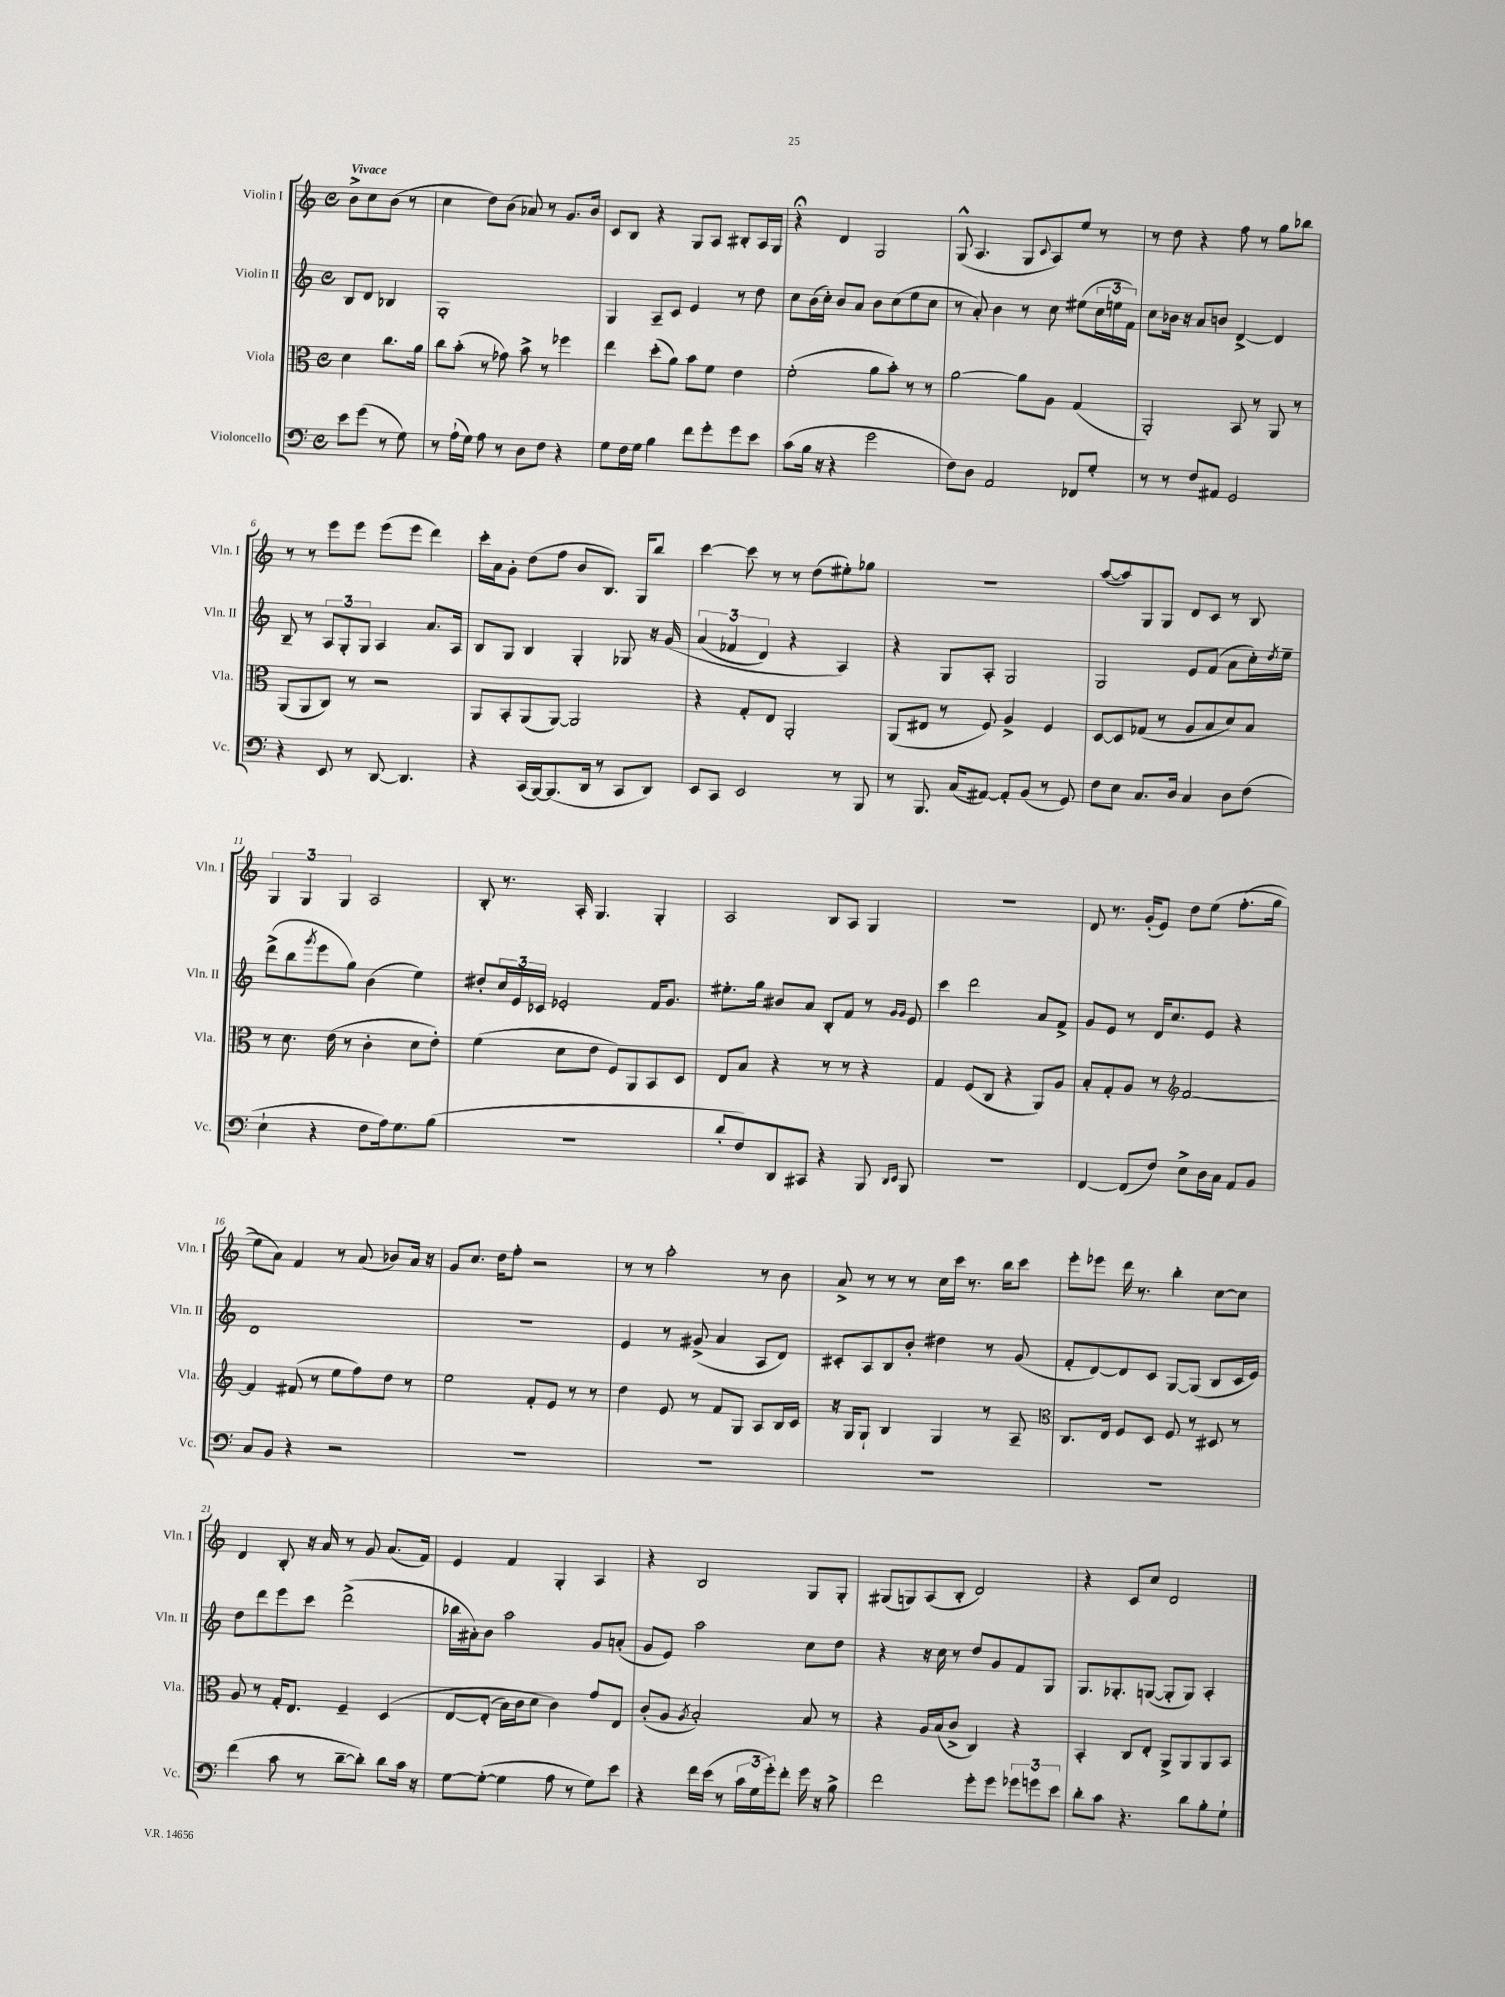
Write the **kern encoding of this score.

**kern	**kern	**kern	**kern
*part4	*part3	*part2	*part1
*staff4	*staff3	*staff2	*staff1
*I"Violoncello	*I"Viola	*I"Violin II	*I"Violin I
*I'Vc.	*I'Vla.	*I'Vln. II	*I'Vln. I
*clefF4	*clefC3	*clefG2	*clefG2
*k[]	*k[]	*k[]	*k[]
*M4/4	*M4/4	*M4/4	*M4/4
*met(c)	*met(c)	*met(c)	*met(c)
=	=	=	=
!	!	!	!LO:TX:a:B:t=Vivace
8e\L	4d\	8B/L	8b^\L
(8g\J	.	8d/J	8cc\
8r	8.cc\L	4B-X/	(8b\J
8G\)	.	.	8r
.	16a\Jk	.	.
=1	=1	=1	=1
8r	8cc\L	1G'	4cc\
(16A`\LL	(8b'\J	.	.
16G\JJ)	.	.	.
8A\	8r	.	8dd\L)
8r	8g-X\)	.	(8b\J
8D\L	8b^\	.	8a-X/)
8F\J	8r	.	8r
4r	4ff-X\	.	8.g/L
.	.	.	16b/Jk
=2	=2	=2	=2
8G\L	4ee\	4G/	8c/L
16F\L	.	.	8B/J
16G\JJ	.	.	.
4B\	(8dd'\L	8A~/L	4r
.	8a\J)	8c/J	.
8f\L	8b\L	4e/	8G/L
8g'\	8f\J	.	8A/J
8g\	4e\	8r	8B#X'/L
8e\J	.	8dd\	16A/L
.	.	.	16G/JJ
=3	=3	=3	=3
(8c\L	(2f'\	8cc\L	4r;<
16B\Jk	.	(16b\L	.
16r	.	16cc'\JJ)	.
4r	.	8b/L	4d/
.	.	8a/J	.
2g\	8a\L	8b\L	2G/
.	8b'\J)	(8cc\	.
.	8r	8ee\	.
.	8r	8cc\J	.
=4	=4	=4	=4
8F\L)	[2a\	8r	(8G^^/
8D\J	.	8a'/)	4.A/
2AA/	.	4b\	.
.	8a\L]	8r	8G/L
.	.	.	8qqc/
.	8A\J	8cc\	8A/)
8FF-X/L	(4G/	(8ee#X\L	8ee/J
8G'/J	.	24cc\L	8r
.	.	24een\	.
.	.	24f\JJ)	.
=5	=5	=5	=5
8r	2AA'/)	8cc\L	8r
8r	.	16b-X\Jk	8dd\
.	.	16r	.
8F/L	.	8a/L	4r
8AA#X/J	.	8bn/J	.
2GG/	8BB/	[4d^/	8ff\
.	8r	.	8r
.	8AA/	4d/]	8gg\L
.	8r	.	8bb-X\J
!!LO:LB:g=z
=6	=6	=6	=6
4r	(8AA/L	8B~/	8r
.	8AA/	8r	8r
8EE/	8C/J)	12A/L	8eee\L
.	.	12G'/	.
8r	8r	.	8eee\J
.	.	12G/J	.
[8DD/	2r	4A/	(8eee\L
4.DD/]	.	.	8eee\J
.	.	8.a/L	4ddd\)
.	.	16A/Jk	.
=7	=7	=7	=7
4r	8AA/L	8B/L	16ccc'\LL
.	.	.	16a\J
.	8BB'/	8G/J	8g'\J
(16CC/LL	(8AA/	4B/	(8dd\L
[16BBB/J)	.	.	.
(8.BBB/]	[8AA/J)	.	8ff\J
.	2AA/]	4G'/	8b/L
16DD/Jk	.	.	.
8r	.	.	8.B/J)
8CC/L	.	8G-X/	.
.	.	.	16G/KL
8DD/J)	.	16r	8bb/J
.	.	(16g/	.
=8	=8	=8	=8
8EE/L	4r	(6a/	[4ccc\
8CC/J	.	.	.
.	.	6f-X/	.
2EE/	8G'/L	.	8ccc\]
.	.	6d/)	.
.	8E/J	.	8r
.	2AA'/	4r	8r
.	.	.	(8dd\L
8r	.	4A/)	8ee#X'\)
8BBB/	.	.	8gg-X\J
=9	=9	=9	=9
8r	(8AA/L	4r	1r
8.BBB/	8E#X/J	.	.
.	8r	8G/L	.
(16C/KL	.	.	.
[8AA#X/J)	8F/)	8A'/J	.
8AA#'/L]	4A^/	2G/	.
(8BB/J	.	.	.
8r	4F/	.	.
8GG/)	.	.	.
=10	=10	=10	=10
8F\L	[8D/L	2G/	([8aa/L
8E\J	8D/]	.	8aa/])
8.C/L	(8G-X/J	.	8G/
.	8r	.	8G/J
16D/Jk	.	.	.
4C/	8A/L	8e/L	8d/L
.	8B/	(8f/J	8c/J
8D\L	8d/)	8a\L	8r
(8F\J	8B/J	16cc'\L)	8B/
.	.	8qdd/	.
.	.	16ee~\JJ	.
!!LO:LB:g=z
=11	=11	=11	=11
4E`\	8r	(8ddd^\L	6G/
.	8.d\	8bb\	.
.	.	.	6G/
.	.	8qggg/	.
4r	.	8eee\	.
.	(16e\	.	.
.	.	.	6G/
.	8r	8gg\J)	.
8F\L	4c'\	(4b\	2A/
16A\k)	.	.	.
8.G\	.	.	.
.	8d\L	4ee\)	.
(8B\J	8e'\J)	.	.
=12	=12	=12	=12
1r	(4f\	8dd#X'/L	8B'/
.	.	24cc/L	8.r
.	.	24e/	.
.	.	24c-X/JJ	.
.	8d\L	2e-X'/	.
.	.	.	16A'/
.	8e\J	.	4.G/
.	8F/L)	.	.
.	8AA/	.	.
.	8BB/	16f/KL	4G'/
.	.	8.g/J	.
.	8D/J	.	.
=13	=13	=13	=13
8d'/L	8E/L	8.ee#X'\L	2A/
8F/)	8B/J	.	.
.	.	16gg\Jk	.
8DD/	4r	8b#X/L	.
8CC#X/J	.	8a/J	.
4r	8r	8B'/L	8B/L
.	8r	8f/J	8A/J
8BBB/	4r	8r	4G/
16qqDD/LL	.	16qqg/LL	.
16qqEE/JJ	.	16qqg/JJ	.
8BBB/	.	8e/	.
=14	=14	=14	=14
1r	4G/	4ccc\	1r
.	(8F/L	2ddd\	.
.	8C/J	.	.
.	4r	.	.
.	8AA/L)	8a/L	.
.	8A/J	8f^/J	.
=15	=15	=15	=15
[4FF/	8B'/L	8g/L	8d/
.	8G'/	8e/J	8.r
(8FF/L]	8A/J	8r	.
.	.	.	(16g'/KL
8F/J)	8r	16d/KL	8e/J)
.	.	8.cc/	.
*	*clefG2	*	*
8E^\L	[2f/	.	8dd\L
16D\L	.	8e/J	(8ee\J
16C\JJ	.	.	.
8AA/L	.	4r	(8.ff'\L
8BB/J	.	.	.
.	.	.	16gg\Jk
!!LO:LB:g=z
=16	=16	=16	=16
8C/L	4f/]	1d	8ee\L)
8BB/J	.	.	8a\J)
4r	(8f#X/	.	4f/
.	8r	.	.
2r	8ee\L	.	8r
.	8ff\)	.	(8a/
.	8dd\J	.	8b-X/L)
.	8r	.	16a/Jk
.	.	.	16r
=17	=17	=17	=17
1r	2ee\	1r	8g/L
.	.	.	8.cc/J
.	.	.	16dd\KL
.	.	.	8ff'\J
.	8f'/L	.	2r
.	8e/J	.	.
.	8r	.	.
.	8r	.	.
=18	=18	=18	=18
1r	4dd\	4e/	8r
.	.	.	8r
.	8e/	8r	2aa'\
.	8r	(8g#X^/	.
.	8f/L	4a/	.
.	8G/J	.	.
.	8A/L	8A/L	8r
.	16B/L	8d/J)	8b\
.	16c/JJ	.	.
=19	=19	=19	=19
1r	16r	8c#X'/L	8a^/
.	16G/KL	.	.
.	8G`/J	8A/	8r
.	4B/	8B/	8r
.	.	8b'/J	8r
.	4G/	4dd#X\	16cc\LL
.	.	.	16ccc\JJ
.	.	.	8.r
.	8r	8r	.
.	.	.	16bb\KL
.	8A~/	(8g/	8ccc\J
=20	=20	=20	=20
*	*clefC3	*	*
1r	8.C/L	8f'/L	8eee'\L
.	.	[8d/)	8eee-X\J
.	16E/Jk	.	.
.	8F/L	8d/]	16ddd\
.	.	.	8.r
.	8D/J	8c/J	.
.	8F/	[8G/L	4bb'\
.	8r	(8G/J]	.
.	8D#X/	8B/L	[8cc\L
.	8r	16c/L	8cc\J]
.	.	16e/JJ)	.
!!LO:LB:g=z
=21	=21	=21	=21
(4f\	8A/	8dd\L	4d/
.	8r	8ddd\	.
8c\	16G'/KL	8eee\	8B'/
.	8.E/J	.	.
8r	.	8ccc\J	16r
.	.	.	16a/
[8d~\L	4F~/	(2ddd^\	8r
8d'\J])	.	.	8g/
8d\L	(4D/	.	(8.a/L
16c\Jk	.	.	.
16r	.	.	16f/Jk)
=22	=22	=22	=22
[8G\L	[8E/L	16bb-X\LL	4e/
.	.	16a#X'\J)	.
(8G'\J_	(8E'/J]	8b\J	.
4G\]	16B\LL)	2aa\	4f/
.	16c\J	.	.
.	8d\J	.	.
8A\	4c\)	.	4G'/
8r	.	.	.
8G\L)	8g/L	8g/L	4A/
8e\J	8E/J	(8an'/J	.
=23	=23	=23	=23
4r	(8c'/L	8g/L	4r
.	8A/J	8e/J)	.
.	8qA/	.	.
16f\LL	2B'/)	2aa\	2B/
(16e\JJ	.	.	.
8r	.	.	.
24c\LL	.	.	.
24G\	.	.	.
24g'\J)	.	.	.
8f'\J	.	.	.
16g\	8B/	8cc\L	8G/L
16r	.	.	.
8B^\	8r	8dd\J	8G'/J
=24	=24	=24	=24
2f\	4r	4r	(8G#X/L
.	.	.	8Gn/)
.	16A/LL	16r	(8A/
.	(16B/J	16cc\	.
.	8c^/J	8r	8B'/J
8g'\L	4C/)	8dd/L	2d/)
8g\J	.	8g/	.
12g-X\L	4r	8f/	.
12gn\	.	.	.
.	.	8G/J	.
12e\J	.	.	.
=25	=25	=25	=25
8d'\L	4BB'/	8.G/L	4r
8c\J	.	.	.
.	.	8.G-X'/	.
4.r	8C/L	.	8c/L
.	8E'/J	([8Gn/J	8cc/J
.	8AA^/L	8G'/L]	2d/
8d\L	8AA/	8G/J)	.
8B'\	8AA/	4A'/	.
8G`\J	8BB/J	.	.
==	==	==	==
*-	*-	*-	*-
